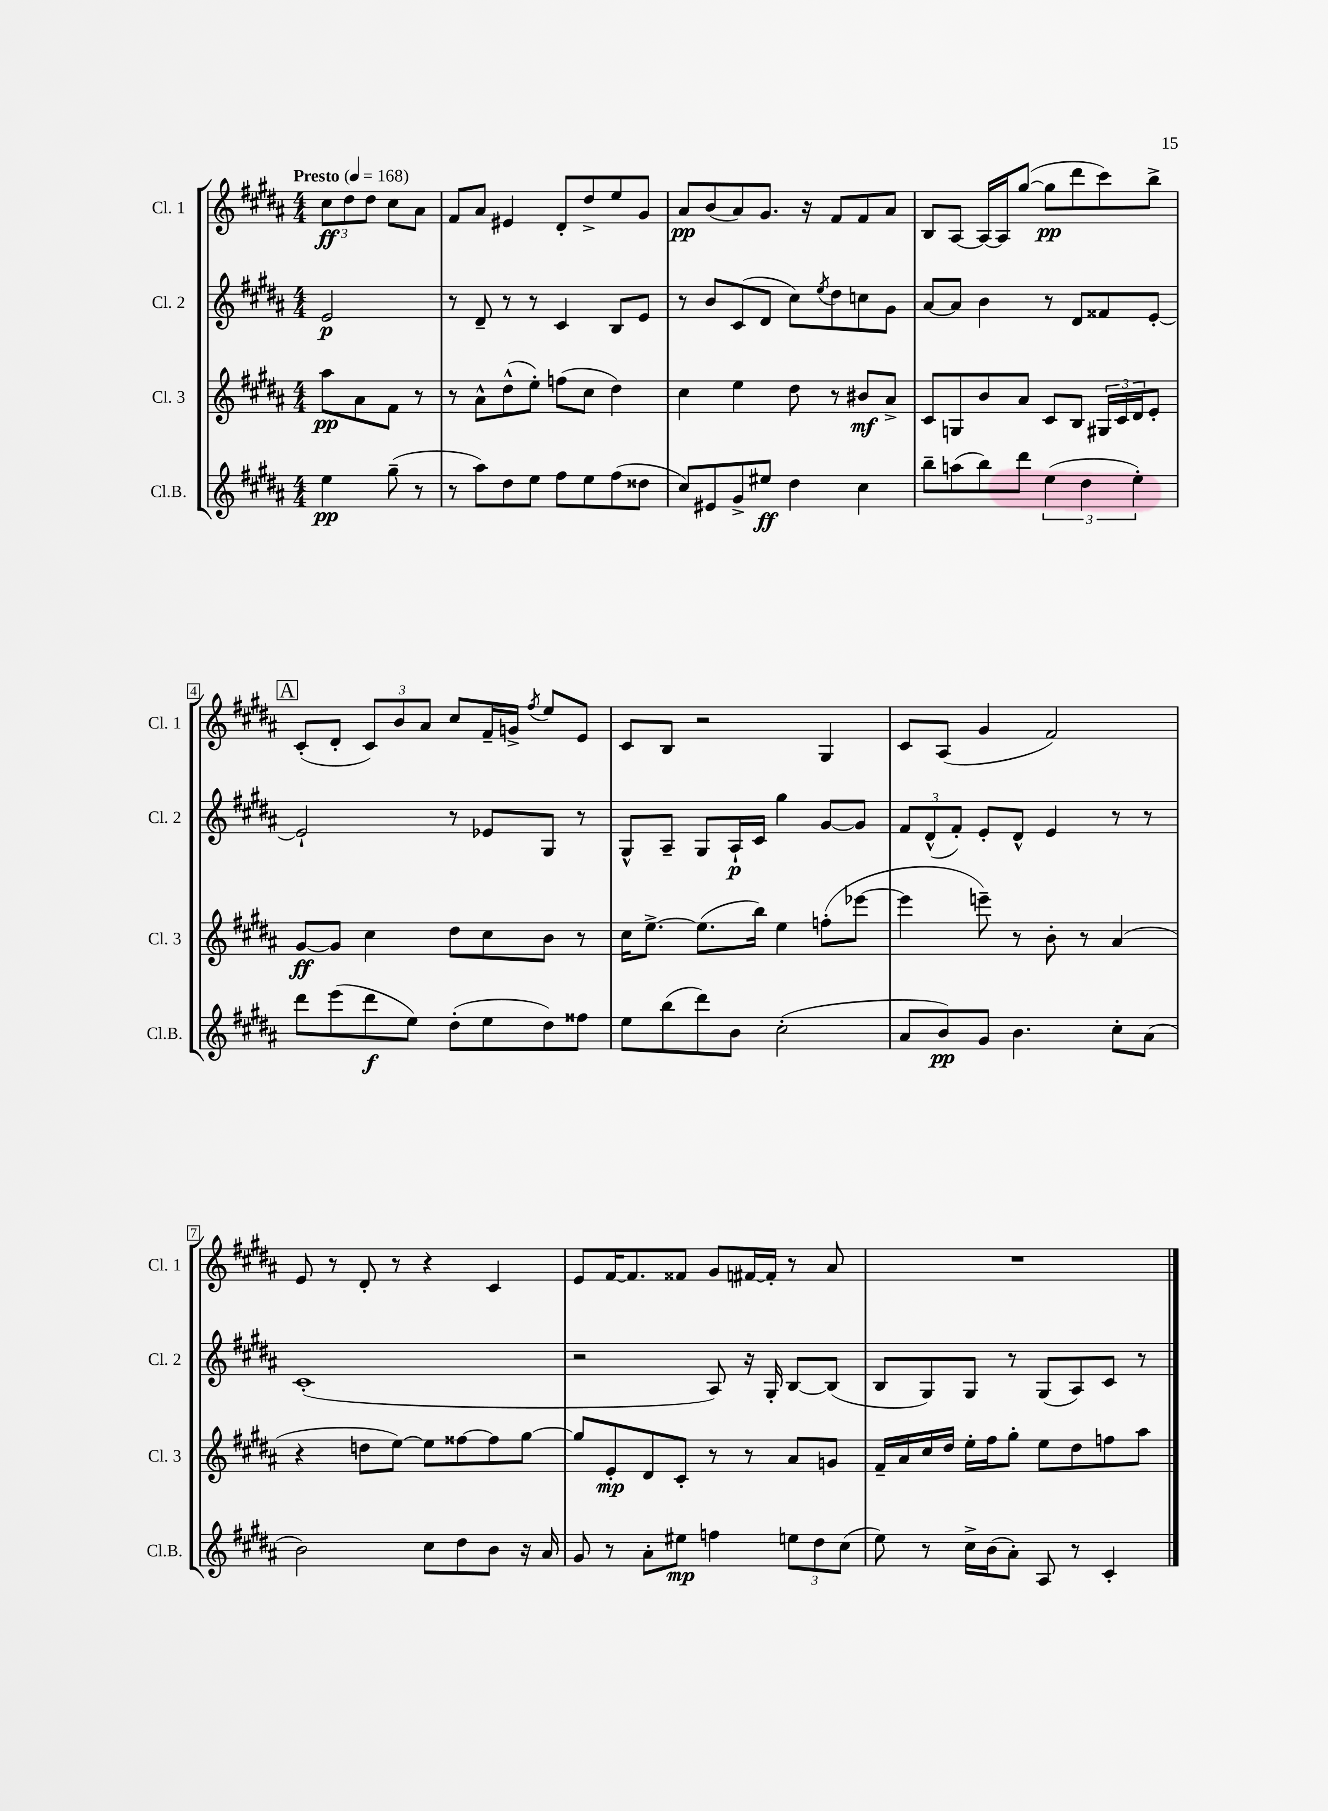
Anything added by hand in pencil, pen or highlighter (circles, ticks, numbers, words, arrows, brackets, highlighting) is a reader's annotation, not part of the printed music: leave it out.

**kern	**kern	**kern	**kern
*staff4	*staff3	*staff2	*staff1
*clefG2	*clefG2	*clefG2	*clefG2
*k[f#c#g#d#a#]	*k[f#c#g#d#a#]	*k[f#c#g#d#a#]	*k[f#c#g#d#a#]
*M4/4	*M4/4	*M4/4	*M4/4
*MM168	*MM168	*MM168	*MM168
4ee	8aa#	2e	12cc#
.	.	.	12dd#
.	8a#	.	.
.	.	.	12dd#
(8gg#~	8f#	.	8cc#
8r	8r	.	8a#
=	=	=	=
8r	8r	8r	8f#
8aa#)	8a#^^	8d#~	8a#
8dd#	(8dd#^^	8r	4e#
8ee	8ee')	8r	.
8ff#	(8ff	4c#	8d#'
8ee	8cc#	.	8dd#^
(8ff#	4dd#)	8B	8ee
8dd##	.	8e	8g#
=	=	=	=
8cc#)	4cc#	8r	8a#
8e#	.	8b	(8b
8g#^	4ee	(8c#	8a#)
8ee#	.	8d#	8.g#
4dd#	8dd#	8cc#)	.
.	.	.	16r
.	.	8qee	.
.	8r	8dd#	8f#
4cc#	8b#	8cc	8f#
.	8a#^	8g#	8a#
=	=	=	=
8bb~	8c#	[8a#	8B
(8aa	8G	8a#]	[8A#
8bb)	8b	4b	16A#_
.	.	.	16A#]
8ddd#	8a#	.	([8gg#
(6ee	8c#	8r	8gg#]
.	8B	8d#	8ddd#
6dd#	.	.	.
.	24G#	8f##	8ccc#)
.	24c#	.	.
6ee')	24d#	.	.
.	8e'	[8e'	8bb^
=	=	=	=
8ddd#	[8g#	2e`]	(8c#'
(8eee	8g#]	.	8d#'
8ddd#	4cc#	.	12c#)
.	.	.	12b
8ee)	.	.	.
.	.	.	12a#
(8dd#'	8dd#	8r	8cc#
8ee	8cc#	8e-	16f#~
.	.	.	16g^
.	.	.	8qff#
8dd#)	8b	8G#	8ee
8ff##	8r	8r	8e
=	=	=	=
8ee	16cc#	8G#^^	8c#
.	[8.ee^	.	.
(8bb	.	8A#~	8B
8ddd#)	(8.ee]	8G#	2r
8b	.	16A#`	.
.	16bb)	16c#	.
(2cc#'	4ee	4gg#	.
.	(8ff'	[8g#	4G#
.	[8eee-	8g#]	.
=	=	=	=
8a#	4eee-]	12f#	8c#
.	.	(12d#^^	.
8b)	.	.	(8A#
.	.	12f#')	.
8g#	8eee~)	8e'	4g#
4.b	8r	8d#^^	.
.	8b'	4e	2f#)
.	8r	.	.
8cc#'	(4a#	8r	.
(8a#	.	8r	.
=	=	=	=
2b)	4r	(1c#'	8e
.	.	.	8r
.	8dd	.	8d#'
.	[8ee)	.	8r
8cc#	8ee]	.	4r
8dd#	[8ff##	.	.
8b	8ff##]	.	4c#
16r	[8gg#	.	.
16a#	.	.	.
=	=	=	=
8g#	8gg#]	2r	8e
8r	8e'	.	[16f#
.	.	.	8.f#]
8a#'	8d#	.	.
8ee#	8c#'	.	8f##
4ff	8r	8A#)	8g#
.	8r	16r	[16f#
.	.	16G#'	16f#']
12ee	8a#	[8B	8r
12dd#	.	.	.
.	8g	(8B]	8a#
(12cc#	.	.	.
=	=	=	=
8ee)	16f#~	8B	1r
.	16a#	.	.
8r	16cc#	8G#)	.
.	16dd#	.	.
16cc#^	16ee'	8G#	.
(16b	16ff#	.	.
8a#')	8gg#'	8r	.
8A#	8ee	(8G#	.
8r	8dd#	8A#)	.
4c#'	8ff	8c#	.
.	8aa#	8r	.
==	==	==	==
*-	*-	*-	*-
